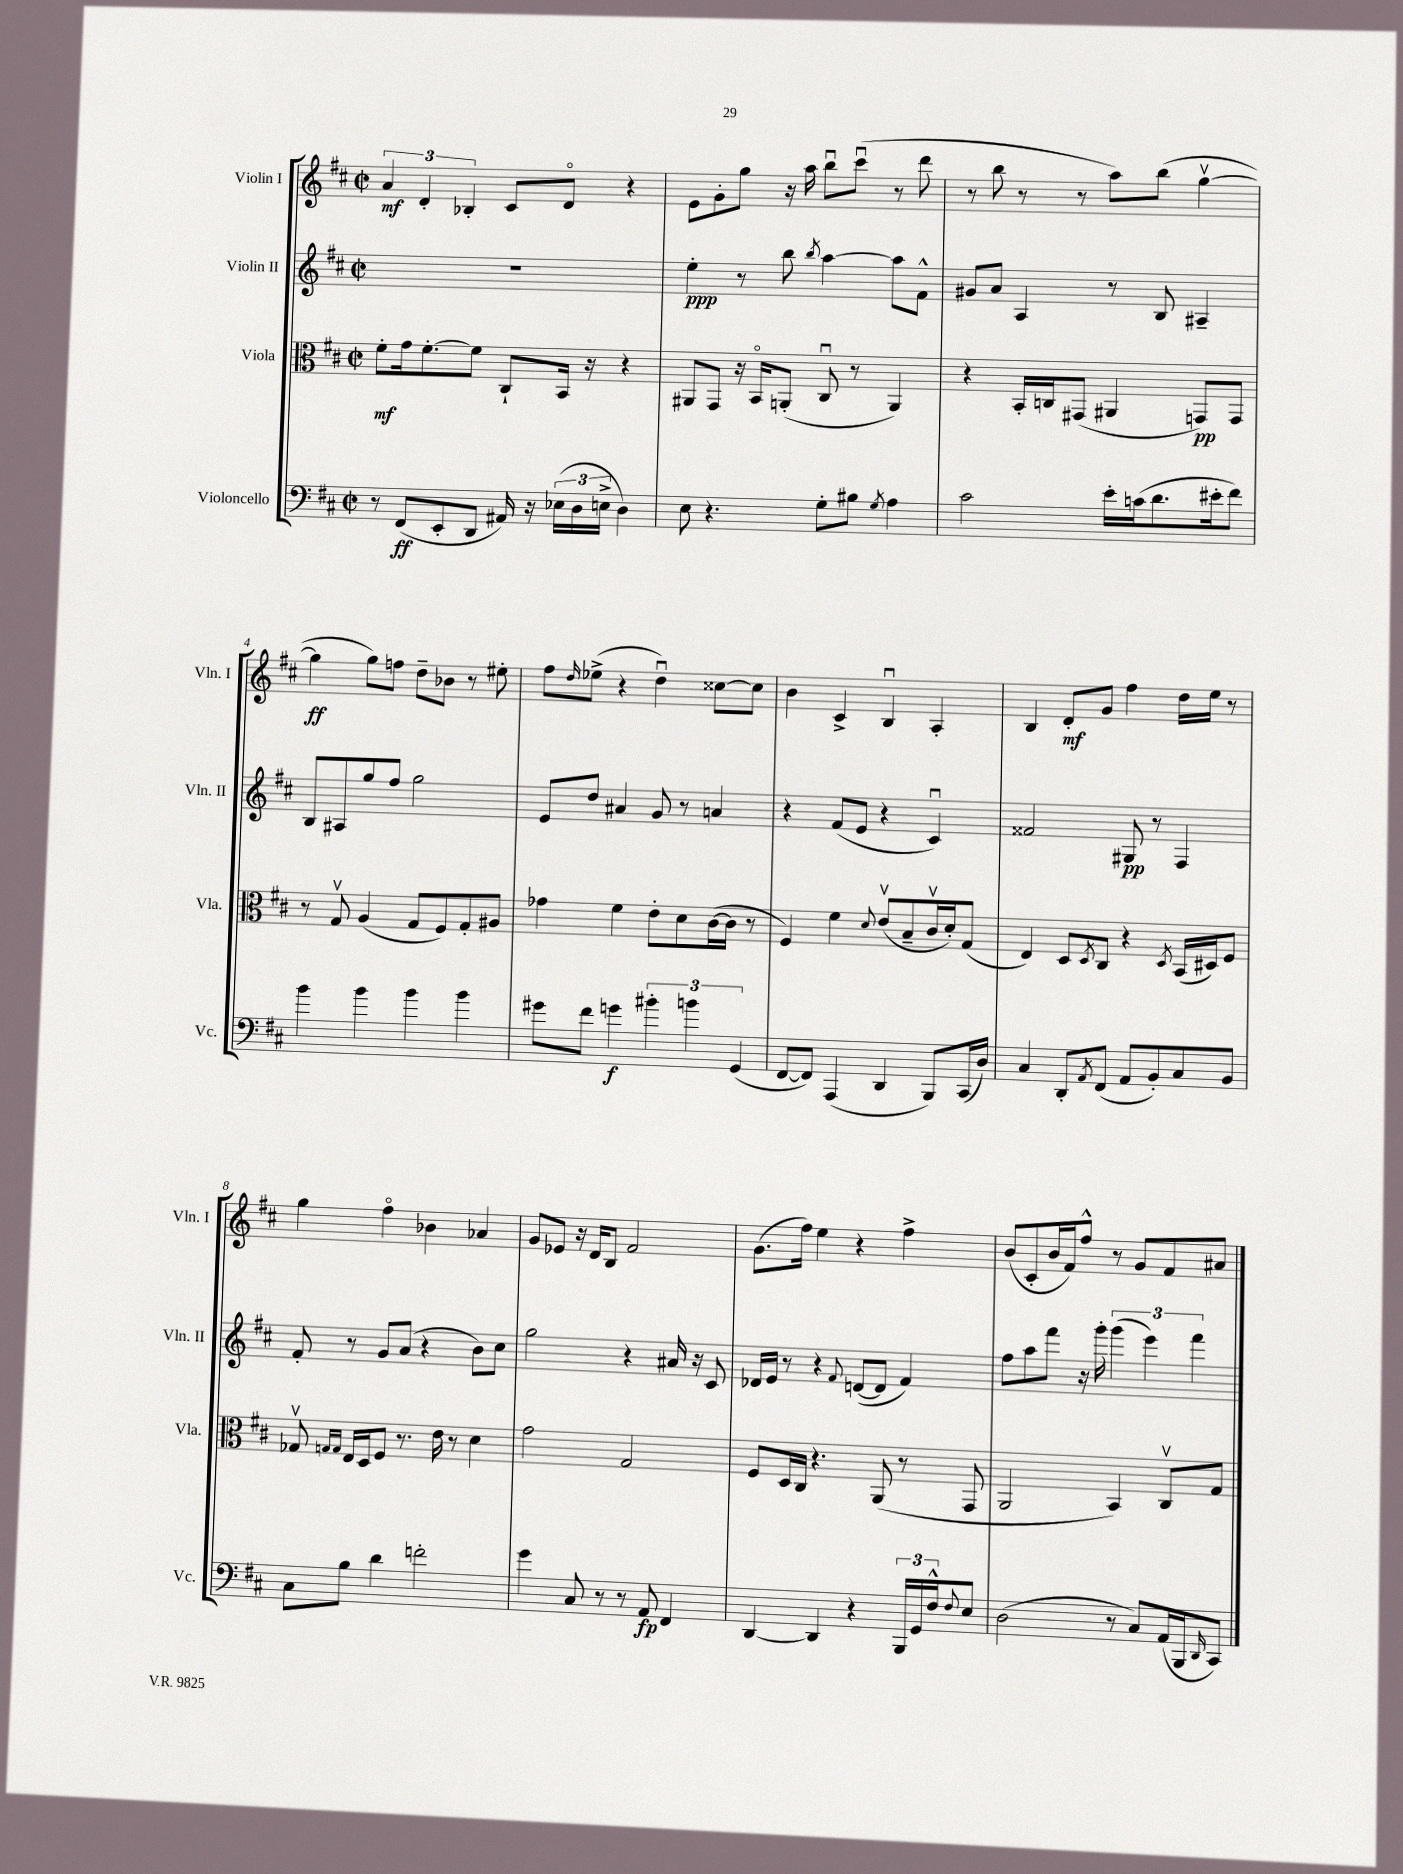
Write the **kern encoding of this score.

**kern	**kern	**kern	**kern
*staff4	*staff3	*staff2	*staff1
*clefF4	*clefC3	*clefG2	*clefG2
*k[f#c#]	*k[f#c#]	*k[f#c#]	*k[f#c#]
*M2/2	*M2/2	*M2/2	*M2/2
*met(c|)	*met(c|)	*met(c|)	*met(c|)
8r	8f#'	1r	6a
(8FF#	16g	.	.
.	.	.	6d'
.	[8.f#'	.	.
8EE'	.	.	.
.	.	.	6B-'
8DD	8f#]	.	.
16AA#)	8C#`	.	8c#
16r	.	.	.
(24E-	16BB	.	8do
24D	.	.	.
.	16r	.	.
24E^	.	.	.
4D)	4r	.	4r
=	=	=	=
8E	8AA#	4ee'	8e
4.r	8GG	.	8g'
.	16r	8r	8gg
.	16BBo	.	.
.	(8AA'	8bb	16r
.	.	.	16aa
.	.	8qbb	.
8G'	8C#u	[4aa	8bbu
8B#	8r	.	(8ccc#u
8qG	.	.	.
4A	4AA)	8aa]	8r
.	.	8f#^^	8ddd
=	=	=	=
2c#	4r	8g#	8r
.	.	8a	8bb
.	16BB'	4A	8r
.	16C	.	.
.	(8GG#	.	8r
16e'	4AA#	8r	8aa)
(16c	.	.	.
8.d	.	8B	(8bb
.	8GG)	4A#~	[4ggv
16e#'	.	.	.
8f#)	8GG	.	.
=	=	=	=
4b	8r	8B	4gg]
.	8Gv	8A#	.
4b	(4A	8gg	8gg)
.	.	8ff#	8ff
4b	8G	2gg	8dd~
.	8F#)	.	8b-
4b	8G'	.	8r
.	8A#	.	8ee#'
=	=	=	=
8g#	4g-	8e	8ff#
.	.	.	16qqdd
8f#	.	8dd	(8ee-^
4g	4f#	4a#	4r
6b#'	8e'	8g	4ddu)
.	8d	8r	.
6b	.	.	.
.	([16c#	4a	[8cc##
.	16c#]	.	.
(6GG	.	.	.
.	8r	.	8cc##]
=	=	=	=
[8FF#	4F#)	4r	4b
8FF#])	.	.	.
(4AAA	4f#	(8f#	4c#^
.	.	8e	.
.	8qqd	.	.
4DD	(8ev	4r	4Bu
.	8B~	.	.
8BBB)	16c#v	4c#u)	4A'
.	16d')	.	.
(16CC#	(8G	.	.
16D)	.	.	.
=	=	=	=
4C#	4E)	2f##	4B
8DD'	8D	.	8d'
8qAA	8qD	.	.
(8FF#	8C#	.	8g
8AA	4r	8G#	4ff#
8BB')	.	8r	.
.	8qD	.	.
8C#	(16BB	4F#	16dd
.	16D#)	.	16ee
8BB	8F#	.	8r
=	=	=	=
8C#	8G-v	8f#'	4gg
.	16qqG	.	.
.	16qqG	.	.
8B	16E	8r	.
.	16D	.	.
4d	8F#	8g	4ff#o
.	8.r	(8a	.
2f'	.	4r	4b-
.	16e	.	.
.	8r	.	.
.	4d	8b)	4a-
.	.	8cc#	.
=	=	=	=
4g	2g	2gg	8g
.	.	.	8e-
8C#	.	.	16r
.	.	.	16d
8r	.	.	8B
8r	2G	4r	2f#
8AA	.	.	.
4FF#	.	16a#	.
.	.	16r	.
.	.	8c#	.
=	=	=	=
[4DD	8F#	16d-	(8.g
.	.	16e	.
.	16D	8r	.
.	16C#	.	16ff#)
4DD]	4.r	4r	4ee
.	.	8qqf#	.
4r	.	([8d	4r
.	(8AA	8d]	.
24BBB	8r	4f#)	4ff#^
24GG	.	.	.
24F#^^	.	.	.
8qqF#	.	.	.
8E	8GG	.	.
=	=	=	=
(2D	2AA	8ff#	(8b
.	.	8aa	8c#'
.	.	8fff#	16b
.	.	.	16f#)
.	.	16r	8ff#^^
.	.	16ggg'	.
8r	4BB)	(6ggg	8r
8C#)	.	.	8g
.	.	6eee)	.
(16AA	8C#v	.	8f#
16BBB	.	.	.
.	.	6fff#	.
16qqDD	.	.	.
8CC#)	8G	.	8a#
==	==	==	==
*-	*-	*-	*-
